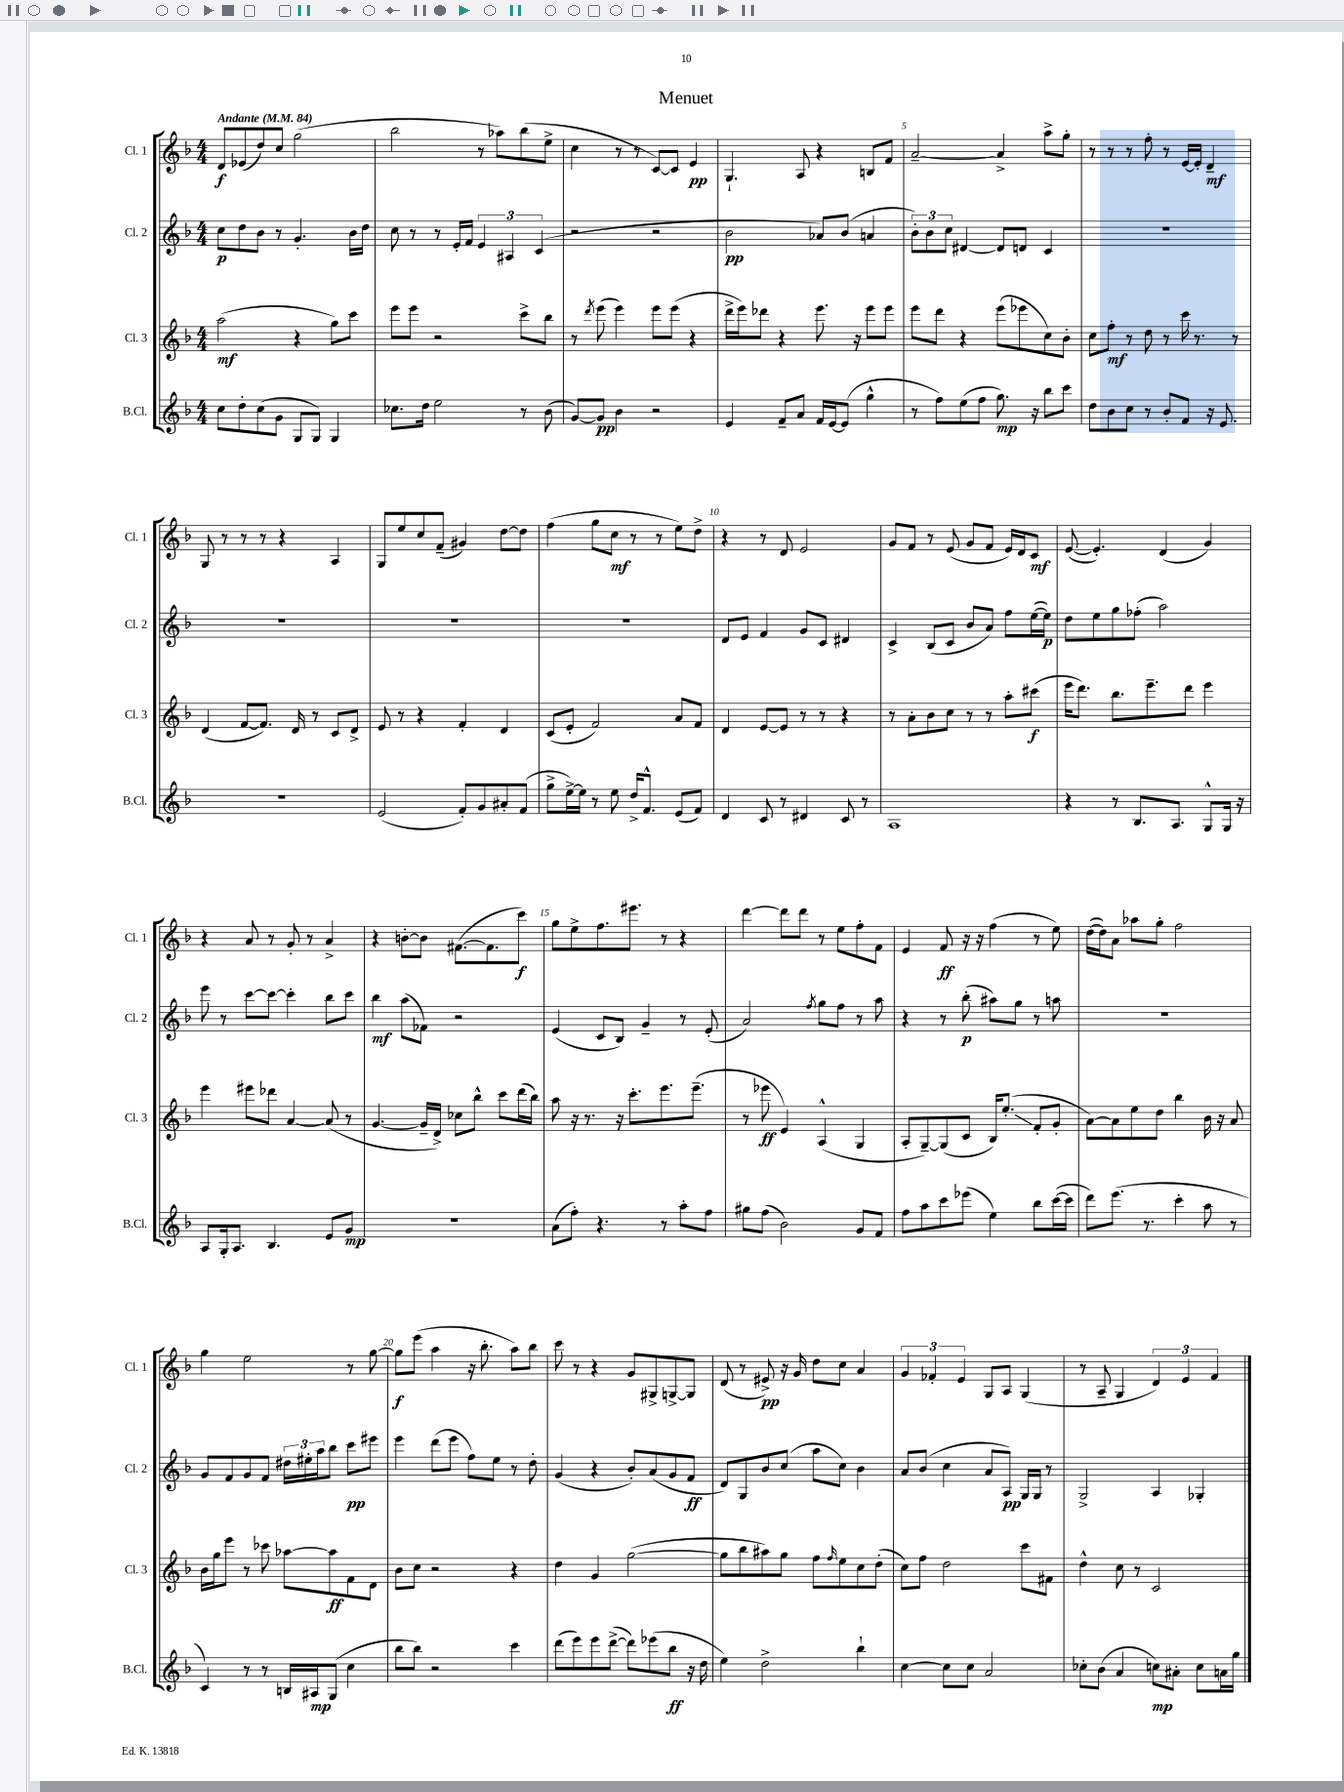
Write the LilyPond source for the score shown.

\header { title = "Menuet" }
<<
\new StaffGroup <<
\new Staff = "s0" \with { instrumentName = "Cl. 1" shortInstrumentName = "Cl. 1" } {
    \clef treble \key f \major \numericTimeSignature \time 4/4 \tempo "Andante" 4 = 84
    d'8\f ees'8( d''8) c''8 g''2( |
    bes''2 r8 aes''8) bes''8( e''8-> |
    c''4 r8 r8 c'8~) c'8 e'4\pp |
    g4.-! a8 r4 b8 f'8 |
    a'2~-- a'4-> a''8-> g''8-. |
    r8 r8 r8 f''8-. r8 e'16~ e'16-. d'4--\mf |
    g8 r8 r8 r8 r4 a4 |
    g8 e''8 c''8 f'8--( gis'4) d''8~ d''8 |
    f''4( g''8 c''8\mf r8 r8 e''8) d''8-> |
    r4 r8 d'8 e'2 |
    g'8 f'8 r8 e'8( g'8 f'8 e'16) d'16 c'8\mf |
    e'8~( e'4.-.) d'4( g'4) |
    r4 a'8 r8 g'8-. r8 a'4-> |
    r4 b'8~-. b'8 fis'8.~( fis'8. c'''8\f) |
    g''8 e''8-> f''8. eis'''8. r8 r4 |
    d'''4~ d'''8 d'''8 r8 e''8 f''8-. f'8 |
    e'4 f'8\ff r16 r16 f''4( r8 e''8) |
    d''16~( d''16) a'8 aes''8 g''8-. f''2 |
    g''4 e''2 r8 g''8~ |
    g''8\f e'''8( a''4 r16 bes''8.-. a''8) bes''8 |
    c'''8 r8 r4 g'8 gis8-> g8~-> g8 |
    d'8( r8 eis'8->\pp) r16 g'16 d''8 c''8 a'4 |
    \tuplet 3/2 { g'4 fes'4-. e'4 } g8 a8 g4( |
    r8 a8-- g4 \tuplet 3/2 { d'4) e'4 f'4 } \bar "|." |
}
\new Staff = "s1" \with { instrumentName = "Cl. 2" shortInstrumentName = "Cl. 2" } {
    \clef treble \key f \major \numericTimeSignature \time 4/4
    c''8\p d''8 bes'8 r8 g'4.-. bes'16 d''16 |
    c''8 r8 r8 e'16-. f'16 \tuplet 3/2 { e'4 ais4 c'4( } |
    r2 r2 |
    bes'2\pp aes'8) bes'8( a'4 |
    \tuplet 3/2 { bes'8-.) bes'8 c''8 } dis'4~ dis'8 d'8 c'4 |
    R1 |
    R1 |
    R1 |
    R1 |
    d'8 e'8 f'4 g'8 c'8 dis'4 |
    c'4-> bes8( c'8 bes'8 a'8) f''8 e''16~( e''16\p) |
    d''8 e''8 g''8 fes''8-.( a''2) |
    e'''8 r8 c'''8~ c'''8~ c'''4-. bes''8 c'''8 |
    bes''4\mf a''8( fes'8) r2 |
    e'4( c'8 bes8) g'4-- r8 e'8-.( |
    a'2) \acciaccatura { f''8 } g''8 f''8 r8 a''8 |
    r4 r8 bes''8-.\p( ais''8) g''8 r8 a''8 |
    R1 |
    g'8 f'8 g'8 f'8 \tuplet 3/2 { dis''16 eis''16-. a''16 } bes''8 c'''8\pp eis'''8 |
    e'''4 d'''8( e'''8 f''8) e''8 r8 d''8-. |
    g'4( r4 bes'8-.) a'8( g'8 f'8\ff |
    d'8) g8 bes'8 c''8( a''8 c''8) bes'4 |
    a'8 bes'8( c''4 a'8 a8\pp) g16 g16 r8 |
    g2-> a4 ges4-. \bar "|." |
}
\new Staff = "s2" \with { instrumentName = "Cl. 3" shortInstrumentName = "Cl. 3" } {
    \clef treble \key f \major \numericTimeSignature \time 4/4
    a''2\mf( r4 g''8) c'''8 |
    e'''8 e'''8 r2 c'''8-> bes''8 |
    r8 \acciaccatura { d'''8 } e'''8( e'''4) e'''8 e'''8( r4 |
    d'''16-> e'''16) des'''8 r4 e'''8. r16 e'''8 e'''8 |
    e'''8 d'''8 r4 e'''8( ees'''8 c''8) bes'8-. |
    c''8 f''8-.\mf r8 d''8 r8 c'''16 r8. r8 |
    d'4( f'8~ f'8.) d'16 r8 c'8 d'8-> |
    e'8 r8 r4 f'4-. d'4 |
    c'8( e'8-. f'2) a'8 f'8 |
    d'4 e'8~ e'8 r8 r8 r4 |
    r8 a'8-. bes'8 c''8 r8 r8 a''8-. cis'''8\f( |
    e'''16 d'''8.) bes''8. e'''8.-- d'''8 e'''4 |
    e'''4 eis'''8 des'''8 a'4~ a'8( r8 |
    g'4.~ g'16-- d'16->) ces''8 bes''8-^ c'''8 d'''16( bes''16) |
    a''8 r16 r8. r16 c'''8.-. e'''8. e'''8.--( |
    r8 ees'''8\ff e'4) a4-^( g4 |
    a8-. g8~--) g8( c'8 bes16) e''8.-.\glissando( f'8-. g'8-. |
    a'8~) a'8 e''8 d''8 bes''4 bes'16 r16 a'8 |
    bes'16 g''16 e'''8 r8 ces'''8 aes''8~ aes''8\ff f'8 d'8 |
    bes'8 c''8 r2 r4 |
    d''4 g'4 g''2~( |
    g''8 bes''8 ais''8) g''8 f''8 \grace { f''16 } e''8 c''8 d''8-.( |
    c''8) f''8 d''2 c'''8 fis'8 |
    d''4-^ c''8 r8 c'2 \bar "|." |
}
\new Staff = "s3" \with { instrumentName = "B.Cl." shortInstrumentName = "B.Cl." } {
    \clef treble \key f \major \numericTimeSignature \time 4/4
    c''8 d''8-. c''8( g'8 g8 g8) g4 |
    ces''8. d''16 e''2 r8 bes'8( |
    g'8~) g'8\pp bes'4 r2 |
    e'4 f'8-- a'8 f'16 e'16~ e'8( g''4-^ |
    r8 f''8) e''8( f''8 g''8.\mp) r16 bes''8 c'''8 |
    d''8 bes'8 c''8 r8 bes'8-. f'8 r16 e'8. |
    R1 |
    e'2( f'8-.) g'8 ais'8-. f'8( |
    g''8-> e''16~->) e''16 r8 e''8 d''16-> f'8.-^ e'8( f'8) |
    d'4 c'8 r8 dis'4 c'8 r8 |
    a1 |
    r4 r8 bes8. a8. g8-^ g16 r16 |
    a8 g16-. a8. bes4. e'8 g'8\mp |
    R1 |
    a'8( f''8-.) r4. r8 a''8-. f''8 |
    gis''8 f''8( bes'2) g'8 f'8 |
    f''8 a''8 c'''8 ees'''8( e''4) bes''8 c'''16~( c'''16 |
    d'''8) e'''8.( r8. c'''4-. a''8 r8 |
    c'4) r8 r8 b16 ais16\mp g8( c''4 |
    bes''8 bes''8) r2 c'''4 |
    d'''8( e'''8) e'''8 d'''8~->( d'''8) ees'''8( bes''8\ff r16 d''16 |
    e''4) d''2-> bes''4-! |
    c''4~ c''8 c''8 a'2 |
    ces''8-. bes'8( a'4 c''8\mp) ais'8-. c''8 a'16 g''16 \bar "|." |
}
>>
>>
\layout { \context { \Score \override BarNumber.break-visibility = ##(#f #t #t) barNumberVisibility = #(every-nth-bar-number-visible 5) } }
